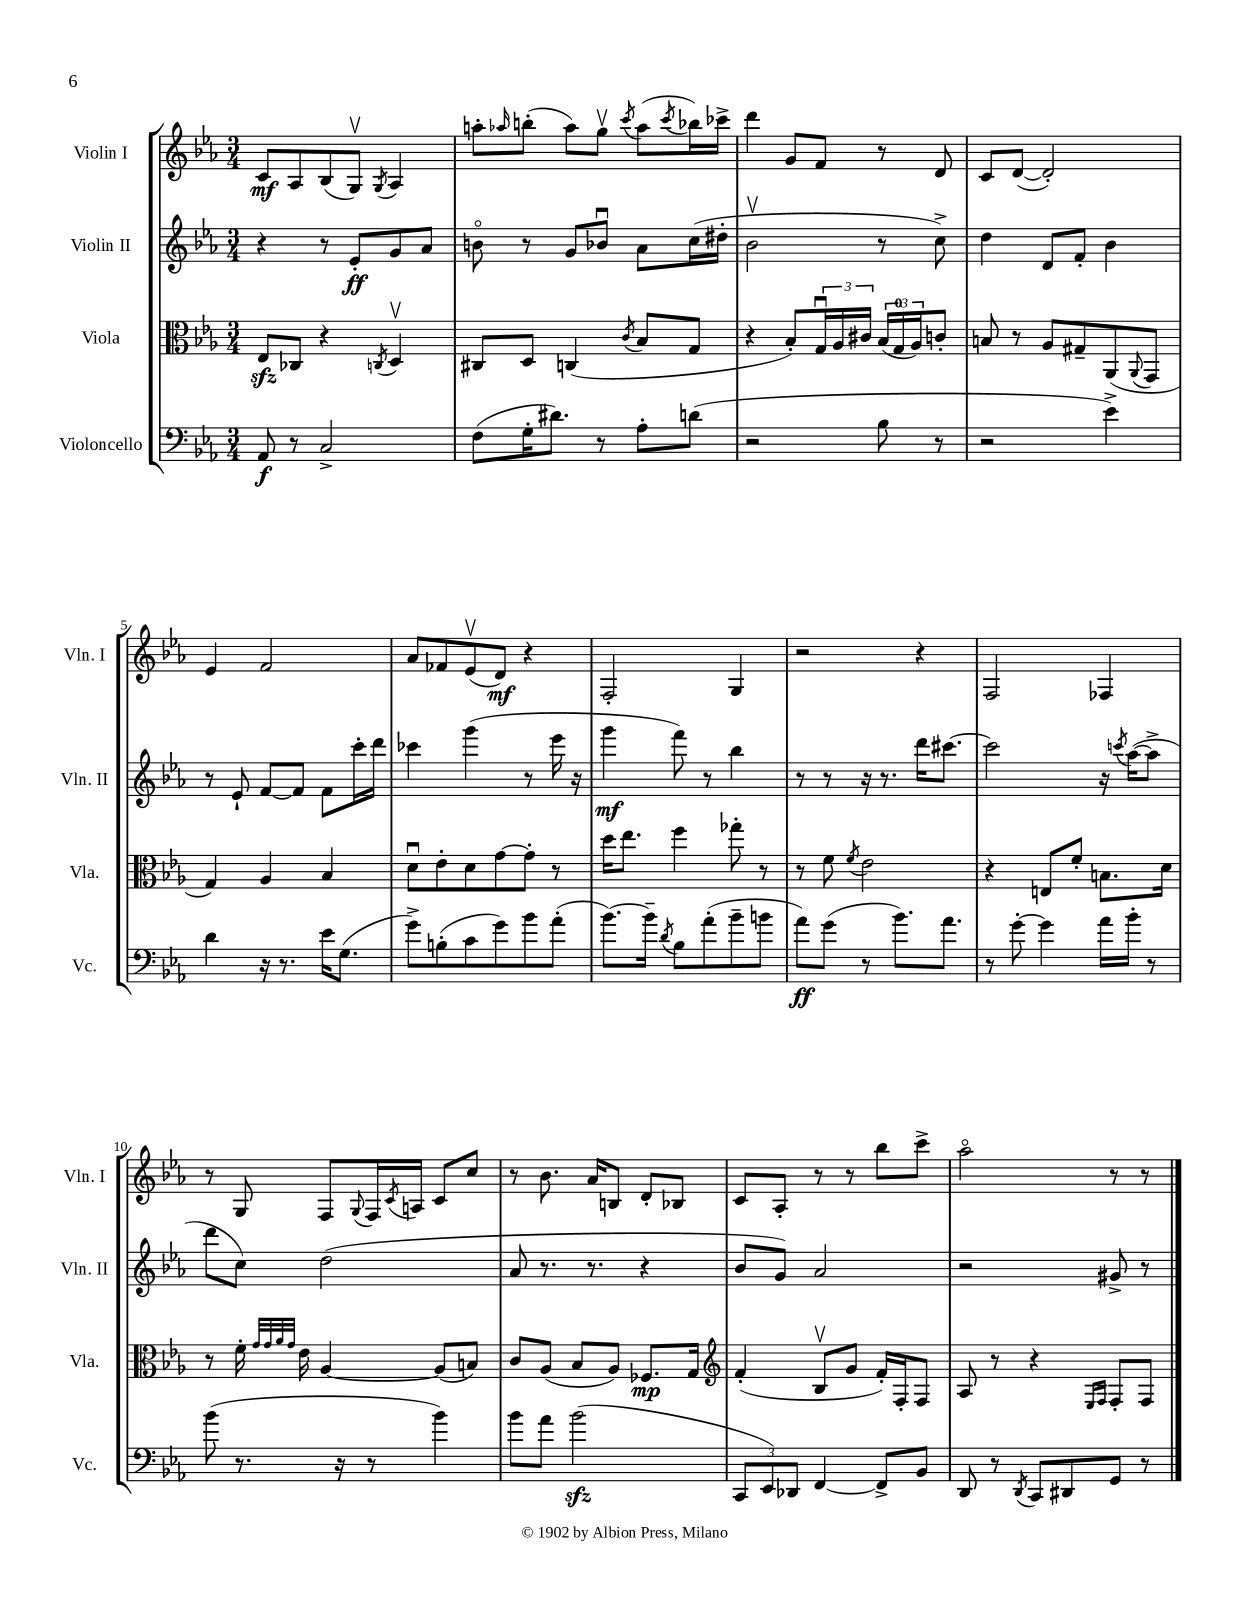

**kern	**kern	**kern	**kern
*staff4	*staff3	*staff2	*staff1
*clefF4	*clefC3	*clefG2	*clefG2
*k[b-e-a-]	*k[b-e-a-]	*k[b-e-a-]	*k[b-e-a-]
*M3/4	*M3/4	*M3/4	*M3/4
8AA-	8E-	4r	8c
8r	8C-	.	8A-
2C^	4r	8r	(8B-
.	.	8e-'	8Gv)
.	8qC	.	8qG
.	4Dv	8g	4A-
.	.	8a-	.
=	=	=	=
(8F	8C#	8bo	8aa'
.	.	.	16qqaa-
16G'	8D	8r	(8bb'
8.d#)	.	.	.
.	(4C	8g	8aa-)
8r	.	8b-u	8ggv
.	8qc	.	8qccc
8A-'	8B-	8a-	(8aa-
.	.	.	8qccc
(8d	8G	(16cc	16bb-)
.	.	16dd#'	16ccc-^
=	=	=	=
2r	4r	2b-v	4ddd
.	8B-')	.	8g
.	24Gu	.	8f
.	24A-	.	.
.	24c#	.	.
8B-	(24B-	8r	8r
.	24G	.	.
.	24A-)	.	.
8r	8c'	8cc^)	8d
=	=	=	=
2r	8B	4dd	8c
.	8r	.	([8d
.	8A-	8d	2d'])
.	8G#~	8f'	.
4e-^)	(8AA-	4b-	.
.	8qqAA-	.	.
.	8GG	.	.
=	=	=	=
4d	4G)	8r	4e-
.	.	8e-`	.
16r	4A-	[8f	2f
8.r	.	.	.
.	.	8f]	.
16e-	4B-	8f	.
(8.G	.	.	.
.	.	16ccc'	.
.	.	16ddd	.
=	=	=	=
8g^)	8du	4ccc-	8a-
(8B'	8e-'	.	8f-
8c	8d	(4ggg	(8e-v
8g)	[8g	.	8d)
8b-	8g']	8r	4r
(8a-'	8r	16eee-	.
.	.	16r	.
=	=	=	=
[8.b-)	16dd	4ggg	2F'
.	8.ee-	.	.
16b-~]	.	.	.
8qd	.	.	.
8B-	4ff	8fff)	.
(8a-'	.	8r	.
8b-~	8gg-'	4bb-	4G
8b	8r	.	.
=	=	=	=
8a-)	8r	8r	2r
(8g	8f	8r	.
.	8qf	.	.
8r	2e-	16r	.
.	.	8.r	.
8.b-)	.	.	.
.	.	16ddd	4r
8.a-	.	[8.ccc#	.
=	=	=	=
8r	4r	2ccc#]	2F
[8g'	.	.	.
4g]	8E	.	.
.	8f'	.	.
16a-	8.B	16r	4F-
.	.	8qccc	.
16b-'	.	([16aa-	.
8r	.	8aa-^]	.
.	16d	.	.
=	=	=	=
(8b-	8r	8ddd	8r
8.r	16f'	8cc)	8G
.	32qqg	.	.
.	32qqg	.	.
.	32qqa-	.	.
.	32qqg	.	.
.	16e-	.	.
.	[4A-	(2dd	8F
16r	.	.	.
.	.	.	8qqG
8r	.	.	16F
.	.	.	8qc
.	.	.	16A
4b-)	(8A-]	.	8c
.	8B)	.	8cc
=	=	=	=
8b-	8c	8a-	8r
8a-	(8A-	8.r	8.b-
(2b-	8B-	.	.
.	.	8.r	16a-
.	8A-)	.	8B
.	8.F-	4r	8d'
.	.	.	8B-
.	16G	.	.
=	=	=	=
*	*clefG2	*	*
12CC	(4f'	8b-	8c
12EE-)	.	.	.
.	.	8g)	8A-'
12DD-	.	.	.
[4FF	8B-v	2a-	8r
.	8g	.	8r
8FF^]	16f')	.	8bb-
.	16F'	.	.
8BB-	8F	.	8ccc^
=	=	=	=
8DD	8A-	2r	2aa-o
8r	8r	.	.
8qDD	.	.	.
8CC	4r	.	.
8DD#	.	.	.
.	16qqE-	.	.
.	16qqF	.	.
8GG	8F'	8g#^	8r
8r	8F	8r	8r
==	==	==	==
*-	*-	*-	*-
